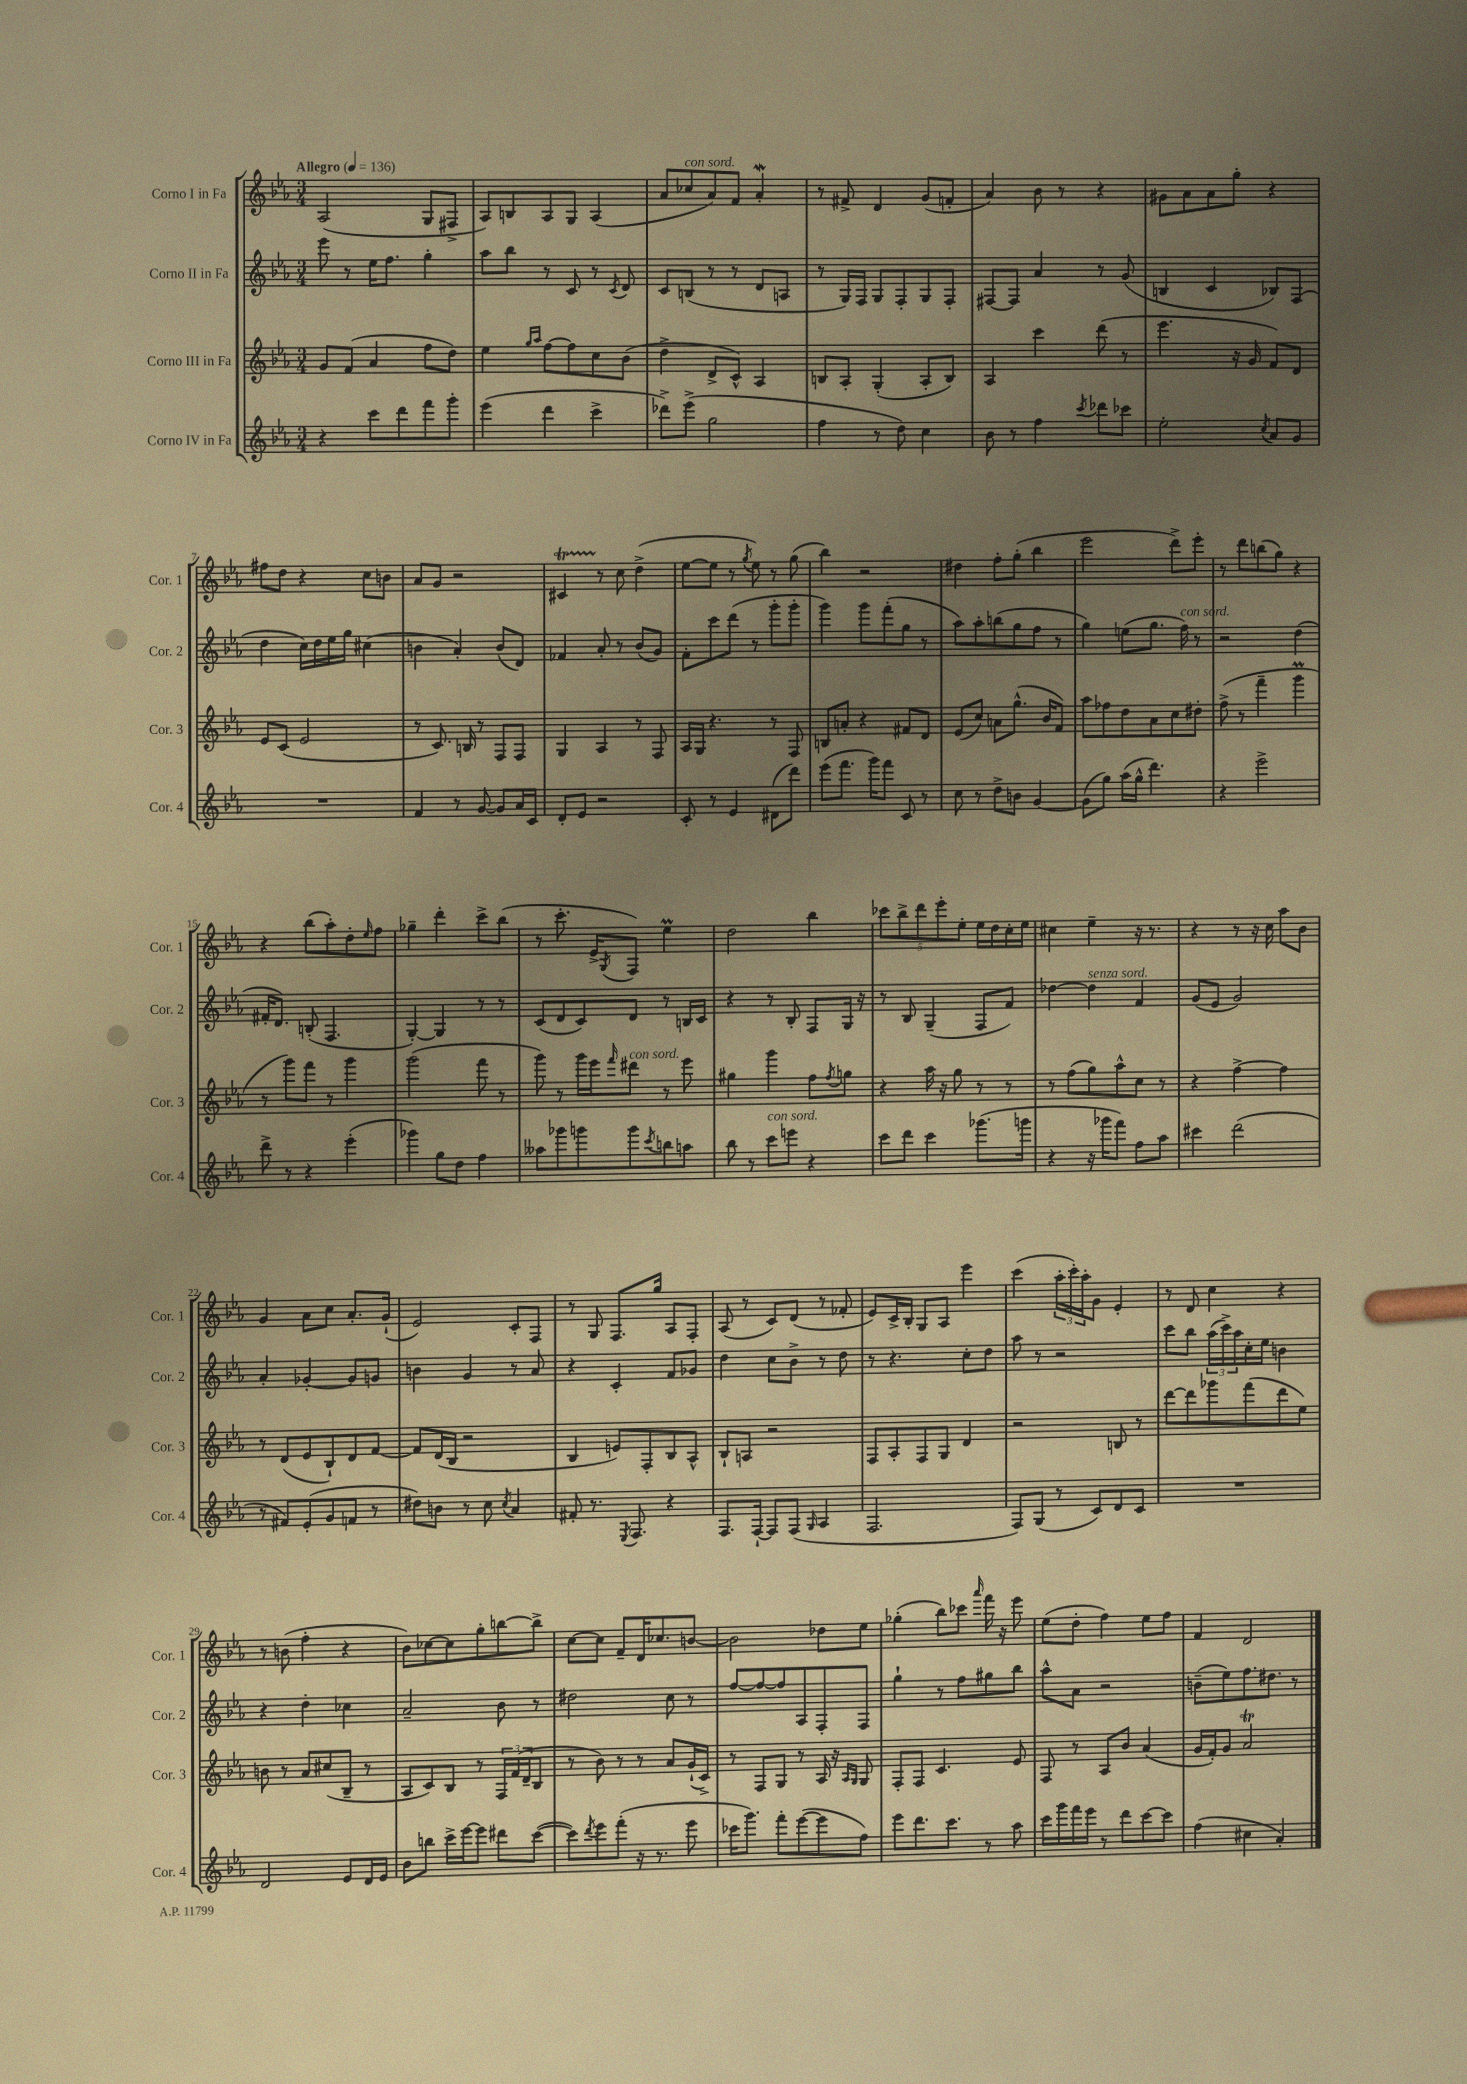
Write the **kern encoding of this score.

**kern	**kern	**kern	**kern
*part4	*part3	*part2	*part1
*staff4	*staff3	*staff2	*staff1
*I"Corno IV in Fa	*I"Corno III in Fa	*I"Corno II in Fa	*I"Corno I in Fa
*I'Cor. 4	*I'Cor. 3	*I'Cor. 2	*I'Cor. 1
*clefG2	*clefG2	*clefG2	*clefG2
*k[b-e-a-]	*k[b-e-a-]	*k[b-e-a-]	*k[b-e-a-]
*M3/4	*M3/4	*M3/4	*M3/4
*MM136	*MM136	*MM136	*MM136
=1	=1	=1	=1
!	!	!	!LO:TX:a:B:t=Allegro
4r	8g/L	8eee-\	(2A-/
.	(8f/J	8r	.
8ccc\L	4a-/	16ee-\KL	.
.	.	8.ff\J	.
8ddd\	.	.	.
8fff\	8ff\L	4gg'\	8G/L
8ggg'\J	8dd\J)	.	8F#X^/J
=2	=2	=2	=2
(4eee-\	4ee-\	8aa-\L	8A-/L)
.	.	8bb-\J	8Bn/
.	16qqgg/LL	.	.
.	16qqaa-/JJ	.	.
4ddd\	[8ff\L	8r	8A-/
.	8ff\]	8c/	8G/J
4ccc^\	8cc\	8r	(4A-/
.	.	8qc/	.
.	(8b-\J	8d/	.
=3	=3	=3	=3
8ddd-X^\L)	4dd^\	8c/L	8a-/L
!	!	!	!LO:TX:a:i:t=con sord.
(8eee-^\J	.	(8Bn/J	8cc-X/
2gg\	8d^/L	8r	8a-/)
.	8c^^/J)	8r	8f/J
.	4A-/	8d/L	4a-w'/
.	.	8An/J	.
=4	=4	=4	=4
4ff\	8Bn/L	8r	8r
.	8A-'/J	16G/LL)	8f#X^/
.	.	16F/JJ	.
8r	(4G'/	8G/L	4d/
8dd\)	.	8F'/	.
4cc\	8A-'/L	8G/	(8g/L
.	8B/J)	8F'/J	8fn'/J
=5	=5	=5	=5
8b-\	4A-/	[8F#X/L	4a-/)
8r	.	8F#/J]	.
4ff\	4ccc\	4a-/	8b-\
.	.	.	8r
8qccc/	.	.	.
8ddd-X\L	(8ddd\	8r	4r
8ccc-X\J	8r	(8g/	.
=6	=6	=6	=6
2ee-'\	4.eee-\	4Bn/	8g#X\L
.	.	.	8a-\
.	.	4c/	8a-\
.	16r	.	8gg'\J
.	16g/	.	.
8qcc/	.	.	.
8a-/L	8f/L)	8B-X/L)	4r
8g/J	8d/J	(8F/J	.
!!LO:LB:g=z
=7	=7	=7	=7
2.r	8e-/L	4dd\	8ff#X\L
.	(8c/J	.	8dd\J
.	2e-/	16cc\LL)	4r
.	.	16dd\	.
.	.	16ee-\	.
.	.	16gg\JJ	.
.	.	(4cc#X\	8cc\L
.	.	.	8bn\J
=8	=8	=8	=8
4f/	8r	4bn\	8a-/L
.	8.c/)	.	8g/J
8r	.	4a-'/)	2r
.	16Bn/	.	.
[8g/	8r	.	.
8g/L]	8F/L	(8b/L	.
16a-/L	8F/J	8d/J)	.
16c/JJ	.	.	.
=9	=9	=9	=9
8d'/L	4G/	4f-X/	4c#Xt/
8e-/J	.	.	.
2r	4A-/	8a-'/	8r
.	.	8r	8cc\
.	8r	(8b-/L	(4dd^\
.	8F/	8g/J)	.
=10	=10	=10	=10
8c'/	16A-/LL	8f'\L	[8ee-\L
.	16G/JJ	.	.
8r	4.r	8ccc\	8ee-\J]
4e-/	.	(8ddd\J	8r
.	.	.	8qgg/
.	.	8r	8ee-\)
(8d#X\L	8r	8ggg'\L	8r
8ddd\J)	8F/	8ggg'\J	(8gg\
=11	=11	=11	=11
(8eee-\L	8Bn/L	4ggg\)	4bb-\)
8.fff\J	8an'/J	.	.
.	4r	8ggg\L	2r
16ggg\KL)	.	.	.
8fff\J	.	(8fff'\	.
8c/	8f#X/L	8gg\J	.
8r	8d/J	8r	.
=12	=12	=12	=12
8cc\	(8e-/L	8aa-\L)	4dd#X\
8r	8cc/J)	8aa-'\	.
8dd^\L	8an\L	(8bbn\	8ff'\L
8bn\J	(8.gg^^\J	8gg\	(8gg'\J
[4g/	.	8ff\J	4bb-\
.	16b-/KL	.	.
.	8f/J)	8r	.
=13	=13	=13	=13
(8g\L]	8aa-\L	4gg\)	2eee-\
8gg\J)	8ff-X\	.	.
(16aa-\LL	8dd\	(8een\L	.
16gg^^\JJ	.	.	.
4.ddd\)	8a-\	8.gg\J	.
.	8cc\	.	8ddd^\L)
!	!	!LO:TX:a:i:t=con sord.	!
.	.	16ff\)	.
.	8dd#X'\J	8r	8eee-'\J
=14	=14	=14	=14
4r	(8ff^\	2r	8r
.	8r	.	8ddd\L
2eee-^\	4fff~\	.	(8bbn\
.	.	.	8gg\J)
.	4gggm\	(4dd\	4r
!!LO:LB:g=z
=15	=15	=15	=15
8ddd^\	8r	16f#X'/KL	4r
.	.	8.d/J)	.
8r	8ggg\L)	.	.
4r	8fff\J	(8Bn'/	(8bb-\L
.	8r	4.F/	8aa-'\)
(4eee-'\	4ggg\	.	8dd'\
.	.	.	16qqee-/
.	.	.	8ff\J
=16	=16	=16	=16
4ggg-X\)	(2ggg\	[4G'/)	4gg-X~\
8gg\L	.	4G/]	4ddd'\
8dd\J	.	.	.
4ff\	8fff\	8r	8ccc^\L
.	8r	8r	(8bb-\J
=17	=17	=17	=17
8aa--X\L	8ggg\)	(8c/L	8r
8ggg-X\	8r	8d/	8.ccc'\
8gggn\	16ggg\LL	8c/)	.
.	16eee-\J	.	16e-^/KL
.	16qqfff/	.	8qG/
!	!LO:TX:a:i:t=con sord.	!	!
8ggg\	8ddd#X\J	8d/J	8F/J)
8qccc/	.	.	.
8bbn\	8r	8r	4ee-M\
8aan\J	8eee-\	16Bn/LL	.
.	.	16c/JJ	.
=18	=18	=18	=18
8bb-\	4gg#X\	4r	2dd\
8r	.	.	.
!LO:TX:a:i:t=con sord.	!	!	!
8ccc\L	4ggg\	8r	.
8eeen\J	.	8B-'/	.
4r	8ff\L	8F/L	4bb-\
.	8qff/	.	.
.	8ggn\J	16G/Jk	.
.	.	16r	.
=19	=19	=19	=19
8ccc\L	4r	8r	10ccc-X\L
.	.	.	10bb-^\
8ddd\J	.	8B-/	.
.	.	.	10ddd\
4ccc\	16aa-\	(4G~/	.
.	.	.	10eee-'\
.	16r	.	.
.	8gg\	.	.
.	.	.	10ee-'\J
(8.ggg-X\L	8r	8F/L	16ee-\LL
.	.	.	16dd\
.	8r	8f/J)	16cc'\
16gggn\Jk	.	.	16ee-\JJ
=20	=20	=20	=20
4r	8r	[4dd-X\	4cc#X\
.	(8ff\L	.	.
!	!	!LO:TX:a:i:t=senza sord.	!
16r	8gg\)	4dd-\]	4ee-~\
16ggg-X\KL	.	.	.
8fff\J)	8aa-^^\	.	.
8ff\L	8cc\J	4f/	16r
.	.	.	8.r
8aa-\J	8r	.	.
=21	=21	=21	=21
4ccc#X\	4r	(8g/L	4r
.	.	8e-/J	.
(2ddd\	[4ff^\	2g/)	8r
.	.	.	16r
.	.	.	16cc\
.	4ff\]	.	8aa-\L
.	.	.	8b-\J
!!LO:LB:g=z
=22	=22	=22	=22
8r	8r	4a-'/	4g/
8f#X/L)	(8d/L	.	.
(8e-'/	8e-/	[4g-X'/	8a-\L
8g/	8B-`/)	.	8cc\J
8fn/J	8d/	8g-/L]	8.a-'/L
8r	[8f/J	8gn/J	.
.	.	.	(16g`/Jk
=23	=23	=23	=23
8dd#X\L)	8f/L]	4bn\	2e-/)
8bn\J	(16d/L	.	.
.	16B-/JJ	.	.
8r	2r	4g/	.
8cc\	.	.	.
8qcc/	.	.	.
4a-/	.	8r	8c'/L
.	.	8a-/	8F/J
=24	=24	=24	=24
8f#X'/	4B-/	4r	8r
8.r	.	.	8G/
.	8en/L)	4c'/	8.F/L
8qE-/	.	.	.
8.F/	.	.	.
.	8F'/	.	.
.	.	.	16gg/Jk
4r	8B-/	8f/L	8A-/L
.	8A-^^/J	8g-X/J	8F'/J
=25	=25	=25	=25
8.F/L	8B-`/L	4dd\	(8A-/
.	8An/J	.	8r
[16F`/Jk	.	.	.
8F/L]	2r	8cc\L	8c/L)
(8F/J	.	8b-^\J	(8d/J
16qqG/	.	.	.
4A-/	.	8r	8r
.	.	8dd\	8f-X'/
=26	=26	=26	=26
2.F/	8F/L	8r	8e-/L)
.	8A-'/	4.r	16c^/L
.	.	.	16B-'/JJ
.	8F/	.	8G/L
.	8G/J	.	8A-/J
.	4d/	8cc'\L	4eee-\
.	.	8dd\J	.
=27	=27	=27	=27
8F/L)	2r	8aa-\	(4ccc\
(8G/J	.	8r	.
8r	.	2r	24aa-'\LL
.	.	.	24ccc'\)
.	.	.	24aa-'\J
8c/L)	.	.	8g\J
8d/	8Bn/	.	4e-'/
8c/J	8r	.	.
=28	=28	=28	=28
2.r	[8ddd\L	8ccc\L	8r
.	8ddd\]	8bb-\J	8d/
.	8ggg-X\	(24aa-\LL	4cc\
.	.	24ccc^\)	.
.	.	24aa-\	.
.	(8fff\	16cc'\	.
.	.	16ee-\JJ	.
.	8ddd\	4bn\	4r
.	8ee-\J)	.	.
!!LO:LB:g=z
=29	=29	=29	=29
2d/	8bn\	4r	8r
.	8r	.	(8bn\
.	8a-/L	4dd'\	4ff'\
.	(8cc#X/	.	.
8e-/L	8B-~/J	4cc-X\	4r
16d/L	8r	.	.
16e-/JJ	.	.	.
=30	=30	=30	=30
8b-\L	8A-/L	2a-~/	8b-\L)
8bbn\J	8c/)	.	[8cc-X\
16ccc^\LL	8B-/J	.	8cc-\]
[16eee-\J	.	.	.
8eee-\J]	8r	.	8gg'\
8ddd#X\L	24F/LL	8b-\	[8bbn\
.	(24f/	.	.
.	24d~/J	.	.
([8ccc\J	8B-/J	8r	8bb^\J]
=31	=31	=31	=31
8ccc\L])	8r	2dd#X\	[8cc\L
8qddd/	.	.	.
8eee-\	8b-\)	.	8cc\J]
(8fff'\J	8r	.	8f~/L
16r	8r	.	16d/K
8.r	.	.	8.cc-X/
.	8a-/L	8cc\	.
8eee-\	(16g`/L	8r	[8bn/J
.	16c^/JJ)	.	.
=32	=32	=32	=32
16ccc-X\KL	8r	[8ff/L	2b\]
8.ggg\J)	.	.	.
.	8F/L	8ff/_	.
8fff'\L	8G/J	8ff/]	.
([8eee-\	8r	8A-/	.
8eee-\]	16A-/	8F'/	8dd-X\L
.	16r	.	.
.	16qqA-/LL	.	.
.	16qqG/JJ	.	.
8ff\J)	8G/	8F/J	8ee-\J
=33	=33	=33	=33
8eee-\L	8F'/L	4gg`\	(4gg-X'\
8.ddd\	8F/J	.	.
.	4.c/	8r	8bb-\L)
8.ccc\J	.	.	.
.	.	8ff\L	8ccc-X\J
.	.	.	16qqaaa-/
8r	.	8gg#X\	16fff\
.	.	.	16r
8aa-\	8e-/	8bb-\J	8eee-\
=34	=34	=34	=34
16ccc\LL	8F/	8aa-^^\L	(8ee-\L
16ggg\	.	.	.
16fff\	8r	8a-\J	8dd'\J
16eee-\JJ	.	.	.
8r	8A-/L	2r	4ff\)
8ddd\L	8b-/J	.	.
[8ccc\	(4a-/	.	8ee-\L
8ccc\J]	.	.	8ff\J
=35	=35	=35	=35
(4ff\	16g/LL	(8bn~\L	4f/
.	16f'/J)	.	.
.	8g/J	8ee-\)	.
4cc#X\	2a-T/	8.ff\	2d/
.	.	8.dd#X\J	.
4a-'/)	.	.	.
.	.	8r	.
==	==	==	==
*-	*-	*-	*-
